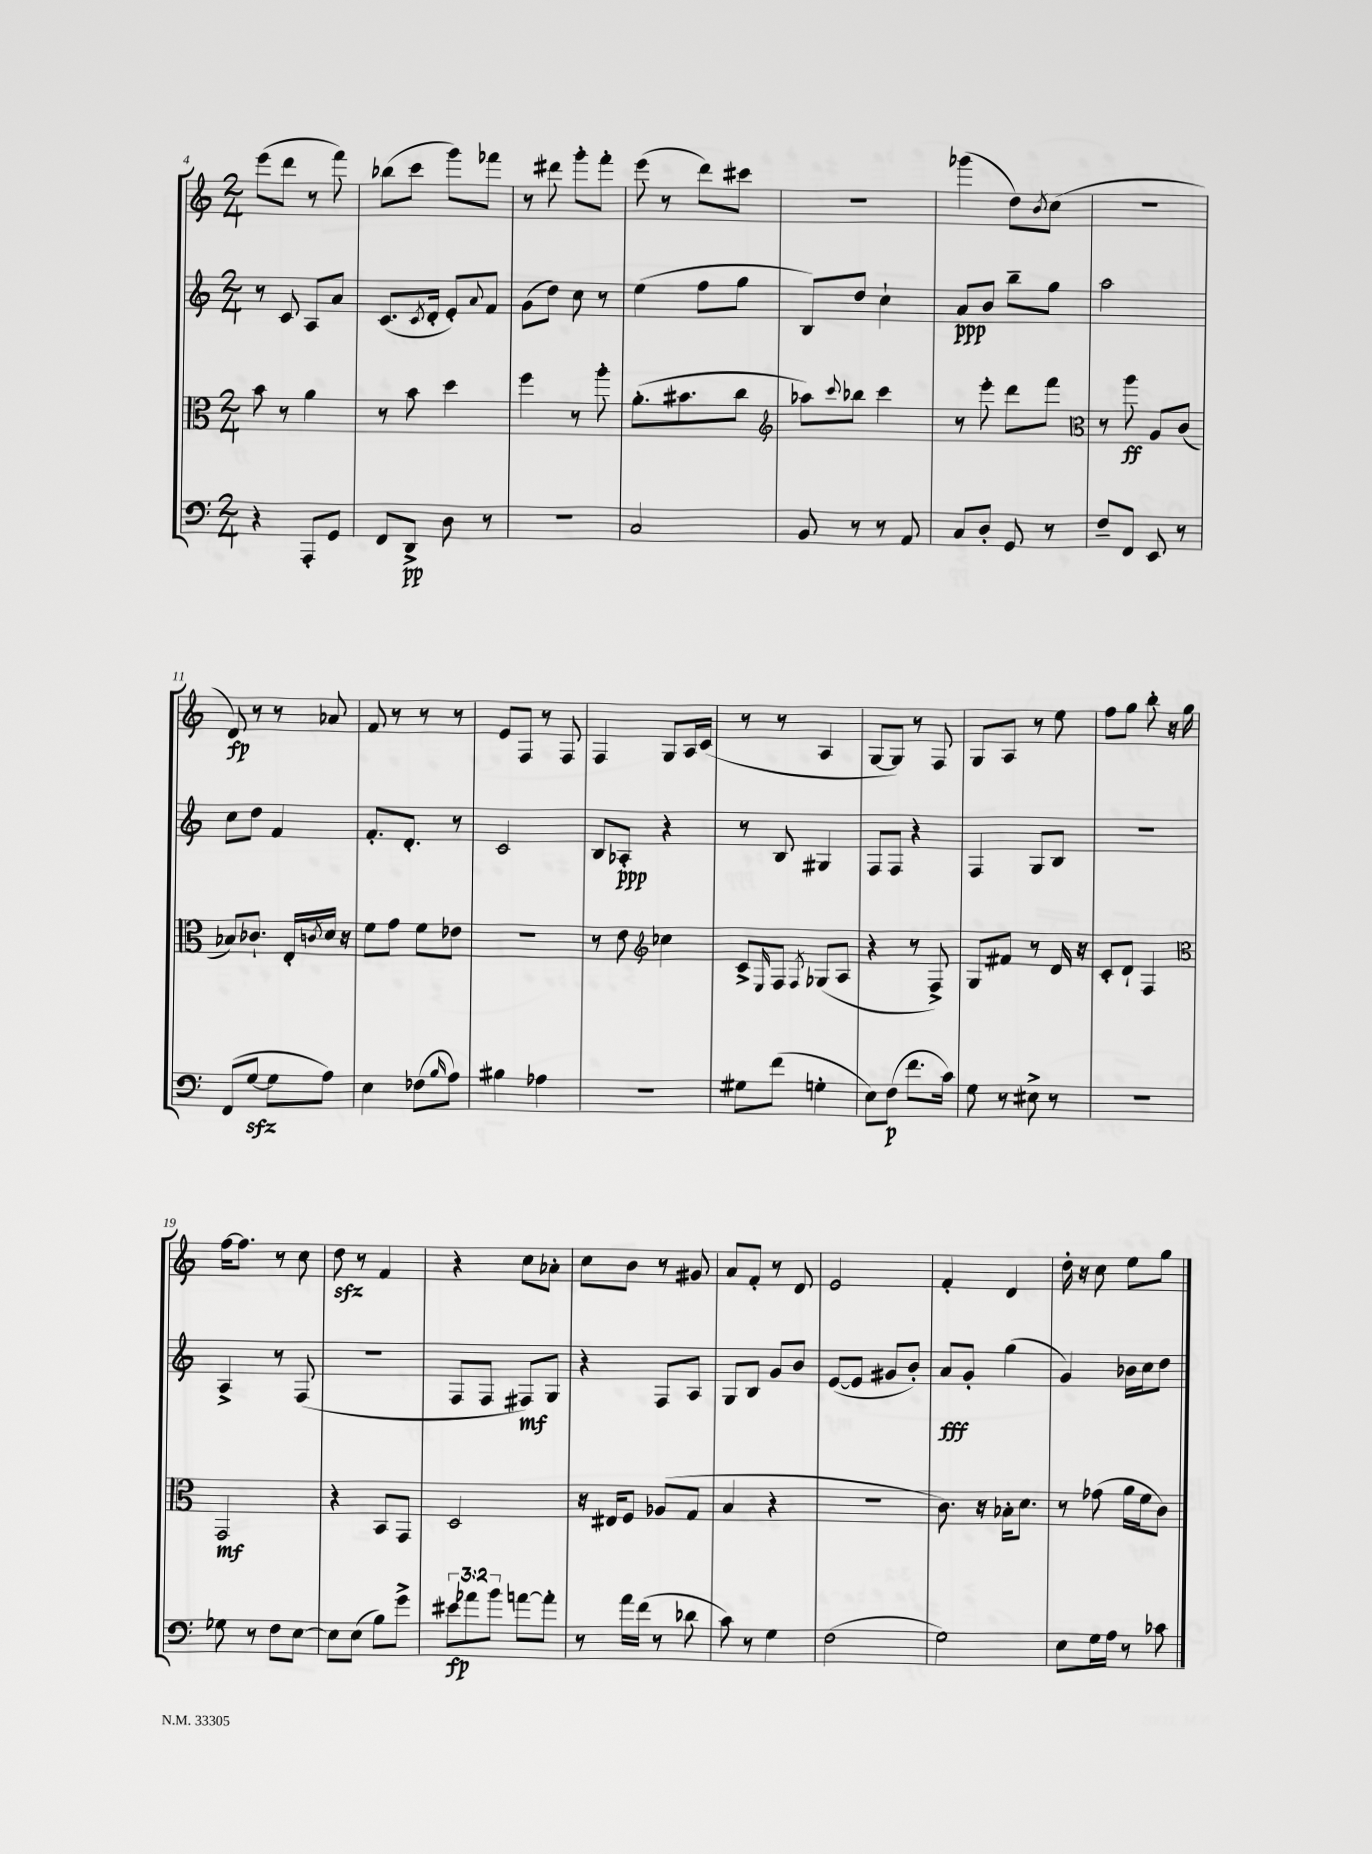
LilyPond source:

<<
\new StaffGroup <<
\new Staff = "s0" {
    \clef treble \key c \major \numericTimeSignature \time 2/4
    e'''8( d'''8 r8 f'''8) |
    bes''8( c'''8 g'''8) fes'''8 |
    r8 dis'''8 g'''8-. f'''8-. |
    e'''8( r8 d'''8) cis'''8 |
    R2 |
    ges'''4( d''8) \acciaccatura { b'8 } c''8( |
    r2 |
    d'8\fp) r8 r8 aes'8 |
    f'8 r8 r8 r8 |
    e'8 f8 r8 f8 |
    f4 g8 a16 c'16( |
    r8 r8 a4 |
    g8~ g8) r8 f8 |
    g8 a8 r8 e''8 |
    f''8 g''8 b''8-. r16 g''16 |
    f''16~ f''8. r8 c''8 |
    d''8\sfz r8 f'4 |
    r4 c''8 aes'8-. |
    c''8 b'8 r8 gis'8 |
    a'8 f'8-. r8 d'8 |
    e'2 |
    f'4-. d'4 |
    d''16-. r16 c''8 e''8 g''8 \bar "|." |
}
\new Staff = "s1" {
    \clef treble \key c \major \numericTimeSignature \time 2/4
    r8 c'8 a8 a'8 |
    c'8.( \acciaccatura { c'8 } d'16-. e'8-.) \appoggiatura { a'8 } f'8 |
    g'8( d''8) c''8 r8 |
    e''4( f''8 g''8 |
    b8) d''8 c''4-! |
    a'8\ppp b'8 b''8-- g''8 |
    a''2 |
    c''8 d''8 f'4 |
    f'8.-. d'8.-. r8 |
    c'2 |
    b8 aes8-.\ppp r4 |
    r8 b8 gis4 |
    f8 f8 r4 |
    f4 g8 b8 |
    R2 |
    a4-> r8 f8( |
    R2 |
    f8 f8 fis8\mf) g8 |
    r4 f8 a8 |
    g8 b8 g'8 b'8 |
    e'8~( e'8 gis'8 b'8-.) |
    a'8\fff g'8-. g''4( |
    g'4) bes'16 c''16 d''8 \bar "|." |
}
\new Staff = "s2" {
    \clef alto \key c \major \numericTimeSignature \time 2/4
    b'8 r8 a'4 |
    r8 b'8 d''4 |
    f''4 r8 a''8-. |
    a'8.-.( bis'8. c''8 |
    \clef treble aes''8) \appoggiatura { c'''8 } bes''8 c'''4 |
    r8 e'''8-. d'''8 f'''8 |
    \clef alto r8 a''8\ff a8 c'8( |
    bes8) ces'8.-! e16-. \acciaccatura { c'8 } d'16 r16 |
    f'8 g'8 f'8 ees'8 |
    R2 |
    r8 e'8 \clef treble ces''4 |
    c'8-> \grace { e16 } f8 \acciaccatura { f8 } ges8( a8 |
    r4 r8 f8->) |
    g8 fis'8 r8 d'16 r16 |
    c'8-. d'8-! f4 |
    \clef alto g,2\mf |
    r4 b,8 g,8 |
    d2 |
    r16 eis16 f8 aes8( g8 |
    b4 r4 |
    R2 |
    c'8.) r16 bes16-. d'8. |
    r8 ges'8( a'16 f'16 c'8) \bar "|." |
}
\new Staff = "s3" {
    \clef bass \key c \major \numericTimeSignature \time 2/4 \override Staff.TupletNumber.text = #tuplet-number::calc-fraction-text
    r4 a,,8-. g,8 |
    f,8 d,8->\pp d8 r8 |
    R2 |
    c2 |
    b,8 r8 r8 a,8 |
    c8 d8-. g,8 r8 |
    f8-- f,8 e,8 r8 |
    f,8( g8~\sfz g8 a8) |
    e4 fes8( \grace { b16 } a8) |
    bis4 aes4 |
    r2 |
    gis8 f'8( g4-. |
    e8) f8\p( f'8. c'16) |
    g8 r8 eis8-> r8 |
    R2 |
    ges8 r8 f8 e8~ |
    e8 e8( b8) g'8-> |
    \tuplet 3/2 { eis'8\fp aes'8 b'8 } a'8~ a'8-. |
    r8 a'16 f'16( r8 des'8 |
    c'8) r8 g4 |
    f2( |
    g2) |
    e8 g16 a16 r8 ces'8 \bar "|." |
}
>>
>>
\layout { \context { \Score currentBarNumber = #4 } }
